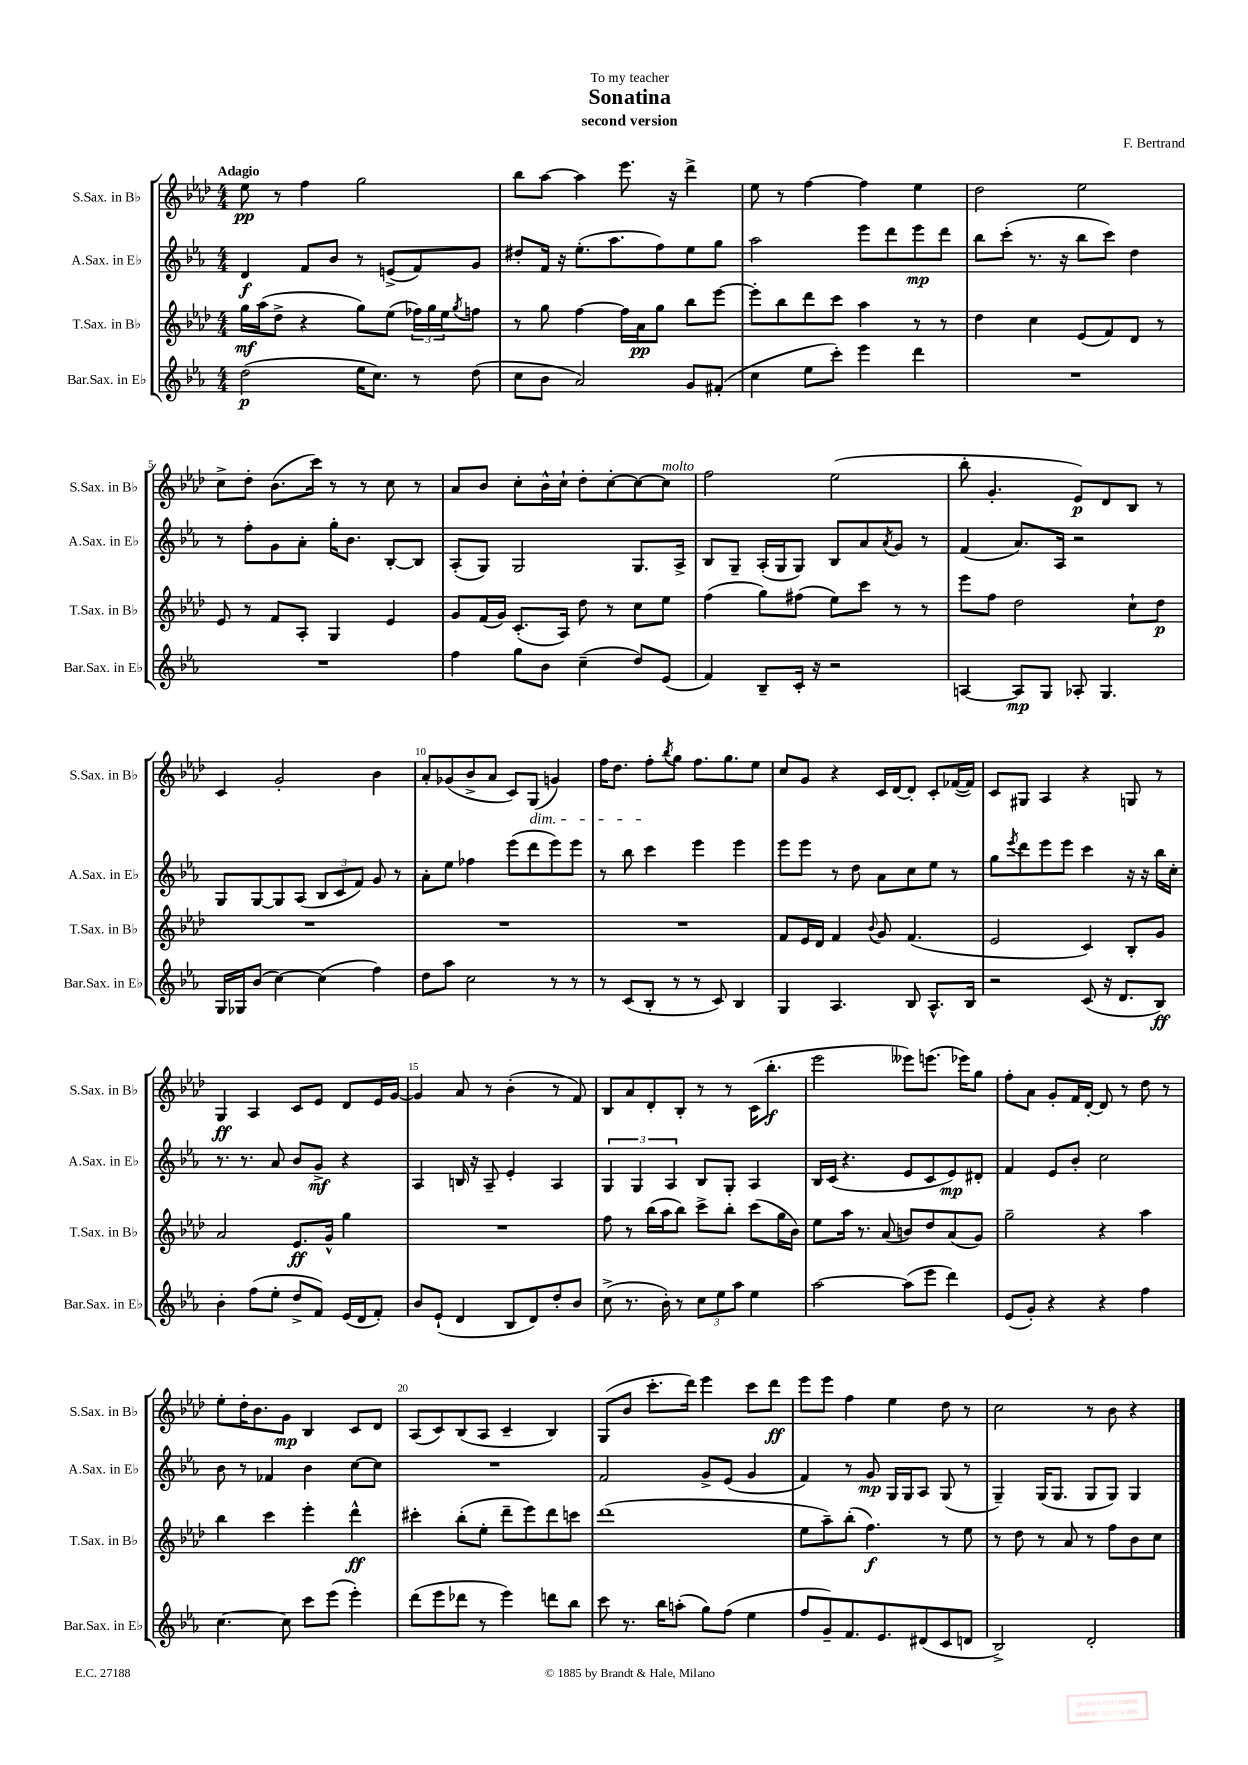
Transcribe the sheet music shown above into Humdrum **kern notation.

**kern	**kern	**kern	**kern
*staff4	*staff3	*staff2	*staff1
*clefG2	*clefG2	*clefG2	*clefG2
*k[b-e-a-]	*k[b-e-a-d-]	*k[b-e-a-]	*k[b-e-a-d-]
*M4/4	*M4/4	*M4/4	*M4/4
(2dd	16gg	4d	8ee-
.	(16aa-	.	.
.	8dd-^	.	8r
.	4r	8f	4ff
.	.	8b-	.
16ee-	8gg)	8r	2gg
8.cc)	.	.	.
.	(8ee-	(8e^	.
8r	24ff-)	8f)	.
.	24gg	.	.
.	24ee-	.	.
.	8qgg	.	.
(8dd	8ff	8g	.
=	=	=	=
8cc	8r	8dd#'	8bb-
8b-	8gg	16f	[8aa-
.	.	16r	.
2a-)	[4ff	(8.ee-'	4aa-]
.	.	8.aa-	.
.	16ff]	.	8.eee-
.	16a-	.	.
.	8gg	8ff)	.
.	.	.	16r
8g	8bb-	8ee-	4ddd-^
(8f#'	[8eee-	8gg	.
=	=	=	=
4cc	8eee-']	2aa-	8ee-
.	8bb-	.	8r
8ee-	8ddd-	.	[4ff
8ccc')	8ccc	.	.
4eee-	4aa-	8eee-	4ff]
.	.	8ddd	.
4ddd	8r	8eee-	4ee-
.	8r	8ddd	.
=	=	=	=
1r	4dd-	8bb-	2dd-
.	.	(8ccc'	.
.	4cc	8.r	.
.	.	16r	.
.	(8e-	8bb-	2ee-
.	8f)	8ccc)	.
.	8d-	4dd	.
.	8r	.	.
=	=	=	=
1r	8e-	8r	8cc^
.	8r	8ff'	8dd-'
.	8f	8g	(8.b-
.	8A-'	8a-'	.
.	.	.	16ccc)
.	4G	16gg'	8r
.	.	8.b-	.
.	.	.	8r
.	4e-	[8B-'	8cc
.	.	8B-]	8r
=	=	=	=
4ff	8g	(8A-'	8a-
.	(16f	8G)	8b-
.	16g)	.	.
8gg	(8.c'	2G	8cc'
8b-	.	.	16b-^^
.	16A-)	.	16cc`
(4cc~	8dd-	.	8dd-'
.	8r	.	[8cc'
8dd)	8cc	8.G	8cc_
(8e-	8ee-	.	8cc]
.	.	16A-^	.
=	=	=	=
4f)	(4ff	8B-	2ff
.	.	8G~	.
8B-~	8gg)	(16A-'	.
.	.	16G	.
16c'	(8ff#	8G)	.
16r	.	.	.
2r	8ee-)	8B-	(2ee-
.	8ccc	8a-	.
.	.	8qa-	.
.	8r	8g	.
.	8r	8r	.
=	=	=	=
[4A	8eee-	(4f	8bb-'
.	8ff	.	4.g'
8A]	2dd-	8.a-)	.
8G	.	.	.
.	.	16A-	.
8A-'	.	2r	8e-)
4.G	.	.	8d-
.	8cc`	.	8B-
.	8dd-	.	8r
=	=	=	=
16G	1r	8G	4c
16G-	.	.	.
(8b-	.	[8G	.
[4cc)	.	8G]	2g'
.	.	(8A-	.
(4cc]	.	12B-	.
.	.	12c	.
.	.	12f)	.
4ff)	.	8g	4b-
.	.	8r	.
=	=	=	=
8dd	1r	8a-'	8a-'
8aa-	.	8ee-	(8g-
2cc	.	4ff-	8b-^
.	.	.	8a-
.	.	(8eee-	8c)
.	.	8ddd	(8G
8r	.	8eee-)	4g)
8r	.	8eee-	.
=	=	=	=
8r	1r	8r	16ff
.	.	.	8.dd-
(8c	.	8bb-	.
8B-'	.	4ccc	8ff'
.	.	.	8qbb-
8r	.	.	8gg
8r	.	4eee-	8.ff
8c)	.	.	.
.	.	.	8.gg
4B-	.	4eee-	.
.	.	.	8ee-
=	=	=	=
4G	8f	8eee-	8cc
.	16e-	8eee-	8g
.	16d-	.	.
4.A-	4f	8r	4r
.	.	8dd	.
.	8qqb-	.	.
.	8g	8a-	16c
.	.	.	[16d-
8B-	(4.f	8cc	8d-']
8.A-^^	.	8ee-	8c'
.	.	8r	([16f-
16B-	.	.	16f-])
=	=	=	=
2r	2e-	8gg	8c
.	.	8qeee-	.
.	.	8ddd	8G#
.	.	8eee-	4A-
.	.	8eee-	.
(8c	4c)	4ccc	4r
16r	.	.	.
8.d	.	.	.
.	8B-'	16r	8G
.	.	16r	.
8B-)	8g	16bb-	8r
.	.	16cc'	.
=	=	=	=
4b-'	2a-	8.r	4G
.	.	8.r	.
(8ff	.	.	4A-
8ee-'	.	8a-	.
8dd^	8.e-	8b-	8c
8f)	.	8g^	8e-
.	16g^^	.	.
(16e-	4gg	4r	8d-
16d	.	.	.
8f')	.	.	16e-
.	.	.	[16g
=	=	=	=
8b-	1r	4A-	4g]
(8e-`	.	.	.
4d	.	16B	8a-
.	.	16r	.
.	.	8A-~	8r
8B-	.	4e-'	(4b-'
8d)	.	.	.
8dd'	.	4A-	8r
8b-	.	.	8f)
=	=	=	=
(8cc^	8ff	6G	8B-
8.r	8r	.	8a-
.	.	6G	.
.	(16bb-	.	8d-'
16b-')	16aa-	.	.
.	.	6A-	.
8r	8bb-)	.	8B-'
12cc	8ccc^	8B-	8r
12ee-	.	.	.
.	8bb-'	8G'	8r
12aa-	.	.	.
4ee-	(8ccc	4A-	(16c
.	.	.	8.bb-'
.	16gg	.	.
.	16b-)	.	.
=	=	=	=
[2aa-	8ee-	16B-	2eee-
.	.	(16c	.
.	16aa-	4.r	.
.	8.r	.	.
.	(8a-	.	.
(8aa-]	8b)	8e-	8eee--)
8eee-	8dd-	8c	(8.eee
4ddd)	(8a-	8e-)	.
.	.	.	16eee-)
.	8g)	8d#'	8gg
=	=	=	=
(8e-	2gg~	4f	8ff'
8g')	.	.	8a-
4r	.	8e-	8g'
.	.	8b-'	16f
.	.	.	[16d-'
4r	4r	2cc	8d-]
.	.	.	8r
4ff	4aa-	.	8dd-
.	.	.	8r
=	=	=	=
[4.cc	4bb-	8b-	8ee-'
.	.	8r	16dd-'
.	.	.	8.b-
.	4ccc	4f-	.
8cc]	.	.	8g
8ccc	4eee-'	4b-	4B-
(8eee-	.	.	.
4eee-')	4ddd-^^	[8cc	8c
.	.	8cc]	8d-
=	=	=	=
(8ddd	4ccc#'	1r	(8A-
8eee-	.	.	8c)
8ddd-	(8bb-'	.	(8B-
8r	8ee-'	.	8A-
4eee-)	8ddd-~	.	4c~
.	8eee-)	.	.
8ddd	8ddd-	.	4B-)
8bb-	8ccc	.	.
=	=	=	=
8ccc	(1ddd-	2f	(8G
8.r	.	.	8b-
.	.	.	8.ccc'
16bb-	.	.	.
(8aa'	.	.	.
.	.	.	16ddd-)
8gg)	.	8g^	4eee-
(8ff	.	(8e-	.
4ee-	.	4g	8ccc
.	.	.	8ddd-
=	=	=	=
8ff	8ee-	4f)	8eee-
8g~)	8aa-~)	.	8eee-
8.f	(8bb-'	8r	4ff
.	4.ff)	8g	.
8.e-	.	.	.
.	.	16G	4ee-
.	.	16G	.
(8d#	.	8A-	.
8c	8r	(8G	8dd-
8d	8ee-	8r	8r
=	=	=	=
2B-^)	8r	4G~)	2cc
.	8dd-	.	.
.	8r	(16G	.
.	.	8.G	.
.	8a-	.	.
2d'	8r	8G	8r
.	8ff	8G)	8b-
.	8b-	4G	4r
.	8cc	.	.
==	==	==	==
*-	*-	*-	*-
